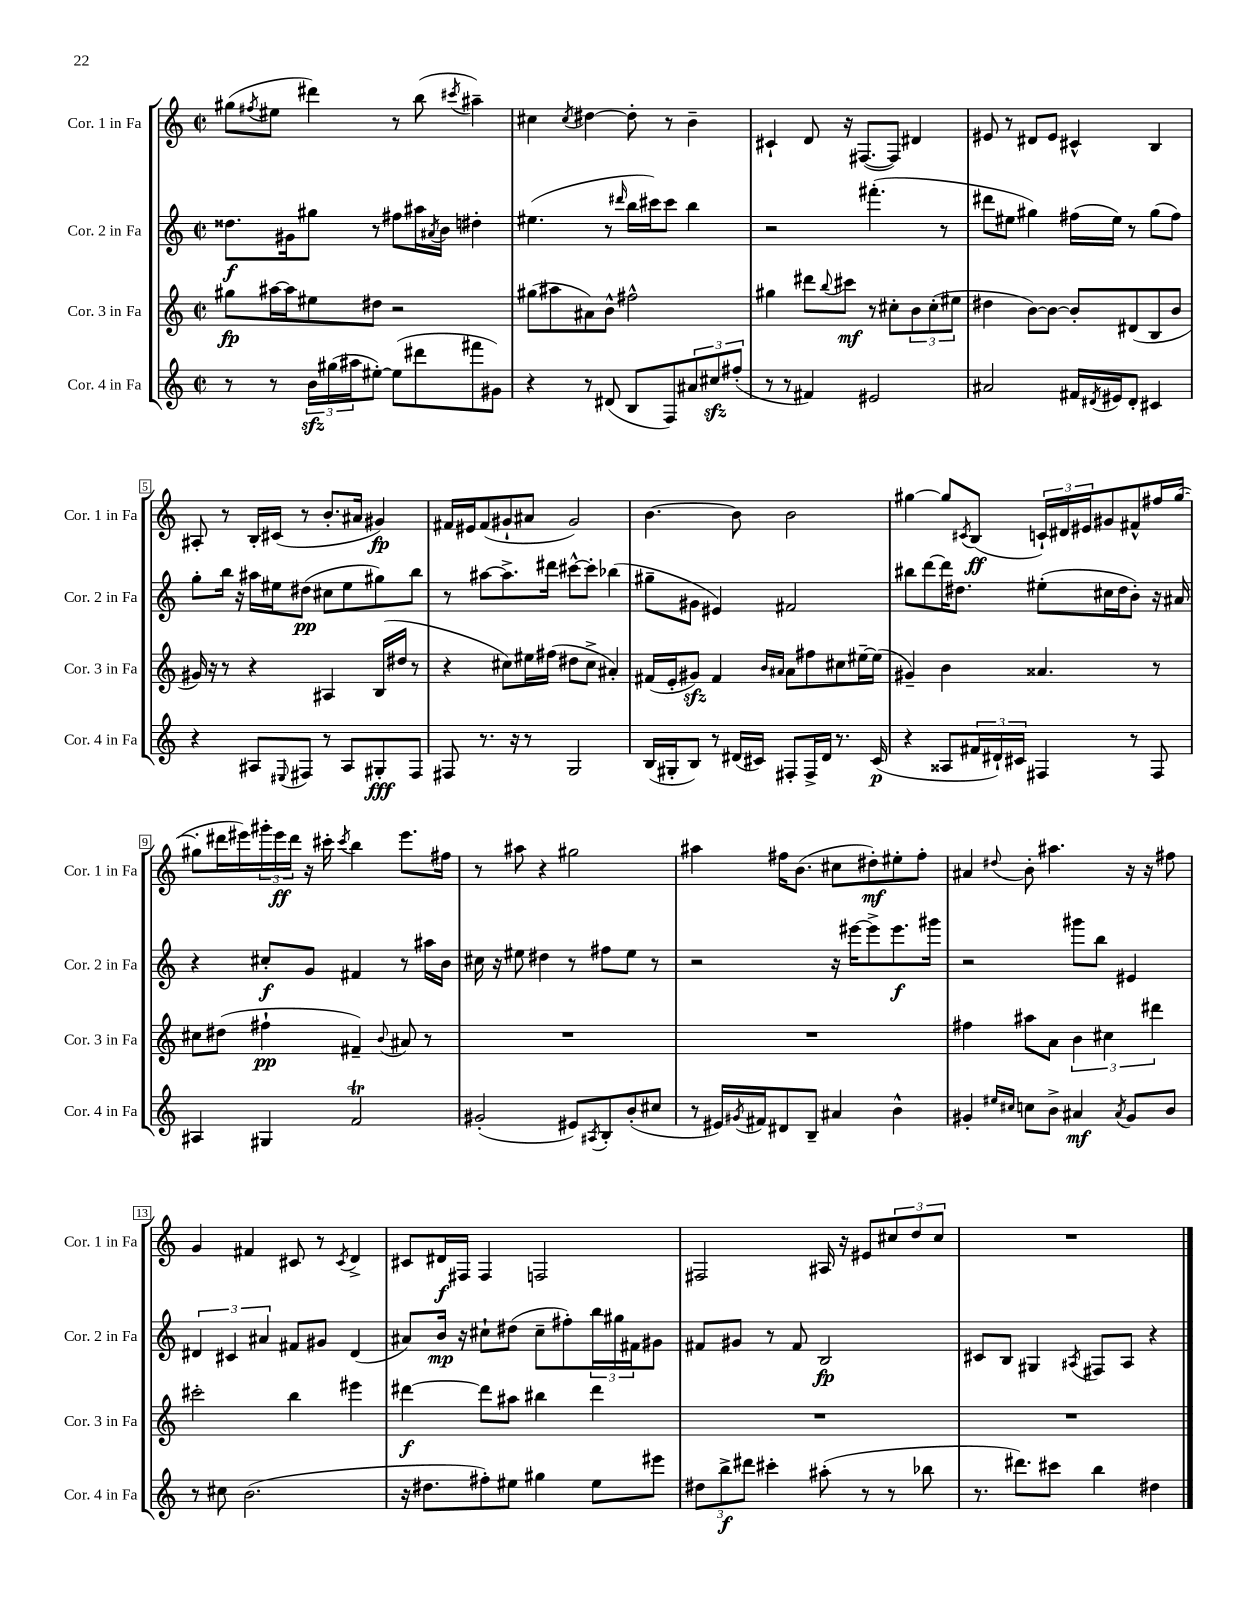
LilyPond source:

<<
\new StaffGroup <<
\new Staff = "s0" \with { instrumentName = "Cor. 1 in Fa" shortInstrumentName = "Cor. 1 in Fa" } {
    \clef treble \key c \major \defaultTimeSignature \time 2/2
    gis''8( \acciaccatura { fis''8 } eis''8 dis'''4) r8 b''8( \acciaccatura { cis'''8 } ais''4--) |
    cis''4 \acciaccatura { cis''8 } dis''4~ dis''8-. r8 b'4-- |
    cis'4-! d'8 r16 fis8.~( fis8) dis'4 |
    eis'8 r8 dis'8 eis'8 cis'4-^ b4 |
    ais8-. r8 b16-. cis'16( r8 b'8.-. ais'16 gis'4\fp) |
    fis'16 eis'16 fis'8( gis'8-! ais'8 gis'2) |
    b'4.~ b'8 b'2 |
    gis''4~ gis''8 \acciaccatura { cis'8 } b8\ff( \tuplet 3/2 { c'16-!) dis'16 eis'16 } gis'8 fis'8-^ fis''16 gis''16~( |
    gis''8-. dis'''16 eis'''16) \tuplet 3/2 { gis'''16-. eis'''16\ff dis'''16 } r16 cis'''16-. \acciaccatura { cis'''8 } b''4 eis'''8. fis''16 |
    r8 ais''8 r4 gis''2 |
    ais''4 fis''16 b'8.( cis''8 dis''8-.\mf) eis''8-. fis''8-. |
    ais'4 \appoggiatura { dis''8 } b'8-. ais''4. r16 r16 fis''8 |
    g'4 fis'4 cis'8 r8 \acciaccatura { cis'8 } d'4-> |
    cis'8 dis'16\f fis16 fis4 f2 |
    fis2 ais16 r16 eis'8 \tuplet 3/2 { cis''8 d''8 cis''8 } |
    R1 \bar "|." |
}
\new Staff = "s1" \with { instrumentName = "Cor. 2 in Fa" shortInstrumentName = "Cor. 2 in Fa" } {
    \clef treble \key c \major \defaultTimeSignature \time 2/2
    disis''8.\f gis'16 gis''8 r8 fis''8 ais''16 \acciaccatura { ais'8 } b'16 dis''4-. |
    eis''4.( r8 \grace { dis'''16 } b''16 cis'''16) cis'''8 b''4 |
    r2 fis'''4.-.( r8 |
    dis'''8 eis''8 gis''4) fis''16( eis''16) r8 gis''8( fis''8) |
    g''8-. b''16 r16 ais''16 eis''16 dis''8\pp( cis''8 eis''8 gis''8) b''8 |
    r8 ais''8~ ais''8.-> dis'''16 cis'''8~-^ cis'''8-. bes''4( |
    gis''8-- gis'8 eis'4) fis'2 |
    bis''8 d'''8~ d'''16 dis''8. eis''8-.( cis''16 dis''16 b'8-.) r16 ais'16 |
    r4 cis''8-.\f g'8 fis'4 r8 ais''16 b'16 |
    cis''16 r16 eis''8 dis''4 r8 fis''8 eis''8 r8 |
    r2 r16 eis'''16~ eis'''8-> eis'''8.\f gis'''16 |
    r2 gis'''8 b''8 eis'4 |
    \tuplet 3/2 { dis'4 cis'4 ais'4 } fis'8 gis'8 dis'4( |
    ais'8) b'16\mp r16 cis''8-! dis''8( cis''8-- fis''8-.) \tuplet 3/2 { b''16 gis''16 fis'16 } gis'8 |
    fis'8 gis'8 r8 fis'8 b2\fp |
    cis'8 b8 gis4 \acciaccatura { ais8 } fis8 ais8 r4 \bar "|." |
}
\new Staff = "s2" \with { instrumentName = "Cor. 3 in Fa" shortInstrumentName = "Cor. 3 in Fa" } {
    \clef treble \key c \major \defaultTimeSignature \time 2/2
    gis''8\fp ais''16~ ais''16 eis''8 dis''8 r2 |
    gis''8( ais''8 ais'8) b'8-^ fis''2-^ |
    gis''4 dis'''8 \appoggiatura { b''8 } cis'''8\mf r8 cis''8-. \tuplet 3/2 { b'8 cis''8-.( eis''8 } |
    dis''4 b'8~) b'8~ b'8-. dis'8( b8 b'8 |
    gis'16) r16 r8 r4 ais4 b16( dis''16 r8 |
    r4 cis''8) eis''16 fis''16( dis''8 cis''8-> ais'4-.) |
    fis'16( e'16-. gis'8\sfz) fis'4 \grace { b'16 ais'16 } ais'8 fis''8 cis''8 eis''16~-- eis''16( |
    gis'4--) b'4 aisis'4. r8 |
    cis''8 dis''8( fis''4-!\pp fis'4--) \appoggiatura { b'8 } ais'8 r8 |
    R1 |
    R1 |
    fis''4 ais''8 a'8 \tuplet 3/2 { b'4 cis''4 dis'''4 } |
    cis'''2-. b''4 eis'''4 |
    dis'''4~\f dis'''8 ais''8 bis''4 dis'''4 |
    R1 |
    R1 \bar "|." |
}
\new Staff = "s3" \with { instrumentName = "Cor. 4 in Fa" shortInstrumentName = "Cor. 4 in Fa" } {
    \clef treble \key c \major \defaultTimeSignature \time 2/2
    r8 r8 \tuplet 3/2 { b'16\sfz gis''16( ais''16 } eis''8~-.) eis''8( dis'''8 fis'''8 gis'8) |
    r4 r8 dis'8( b8 f8) \tuplet 3/2 { ais'8 cis''8\sfz fis''8-.( } |
    r8 r8 fis'4) eis'2 |
    ais'2 fis'16 \acciaccatura { dis'8 } eis'16 dis'8-. cis'4 |
    r4 ais8 \appoggiatura { eis8 } fis8 r8 ais8 gis8-.\fff fis8 |
    fis8 r8. r16 r8 g2 |
    b16( gis16-. b8) r8 dis'16( cis'16) fis8-. fis16-> dis'16 r8. cis'16\p( |
    r4 aisis8 \tuplet 3/2 { fis'16 dis'16-!) cis'16 } fis4 r8 fis8 |
    ais4 gis4 f'2\trill |
    gis'2-.( eis'8) \acciaccatura { ais8 } b8-. b'8-.( cis''8 |
    r8 eis'16) \acciaccatura { gis'8 } fis'16 dis'8 b8-- ais'4 b'4-^ |
    gis'4-. \grace { eis''16 cis''16 } c''8 b'8-> ais'4\mf \acciaccatura { ais'8 } gis'8 b'8 |
    r8 cis''8 b'2.( |
    r16 dis''8. fis''8-.) eis''8 gis''4 eis''8 eis'''8 |
    \tuplet 3/2 { dis''8 b''8->\f dis'''8 } cis'''4-. ais''8-.( r8 r8 bes''8 |
    r8. dis'''8.) cis'''8 b''4 dis''4 \bar "|." |
}
>>
>>
\layout { \context { \Score \override BarNumber.stencil = #(make-stencil-boxer 0.1 0.3 ly:text-interface::print) } }
